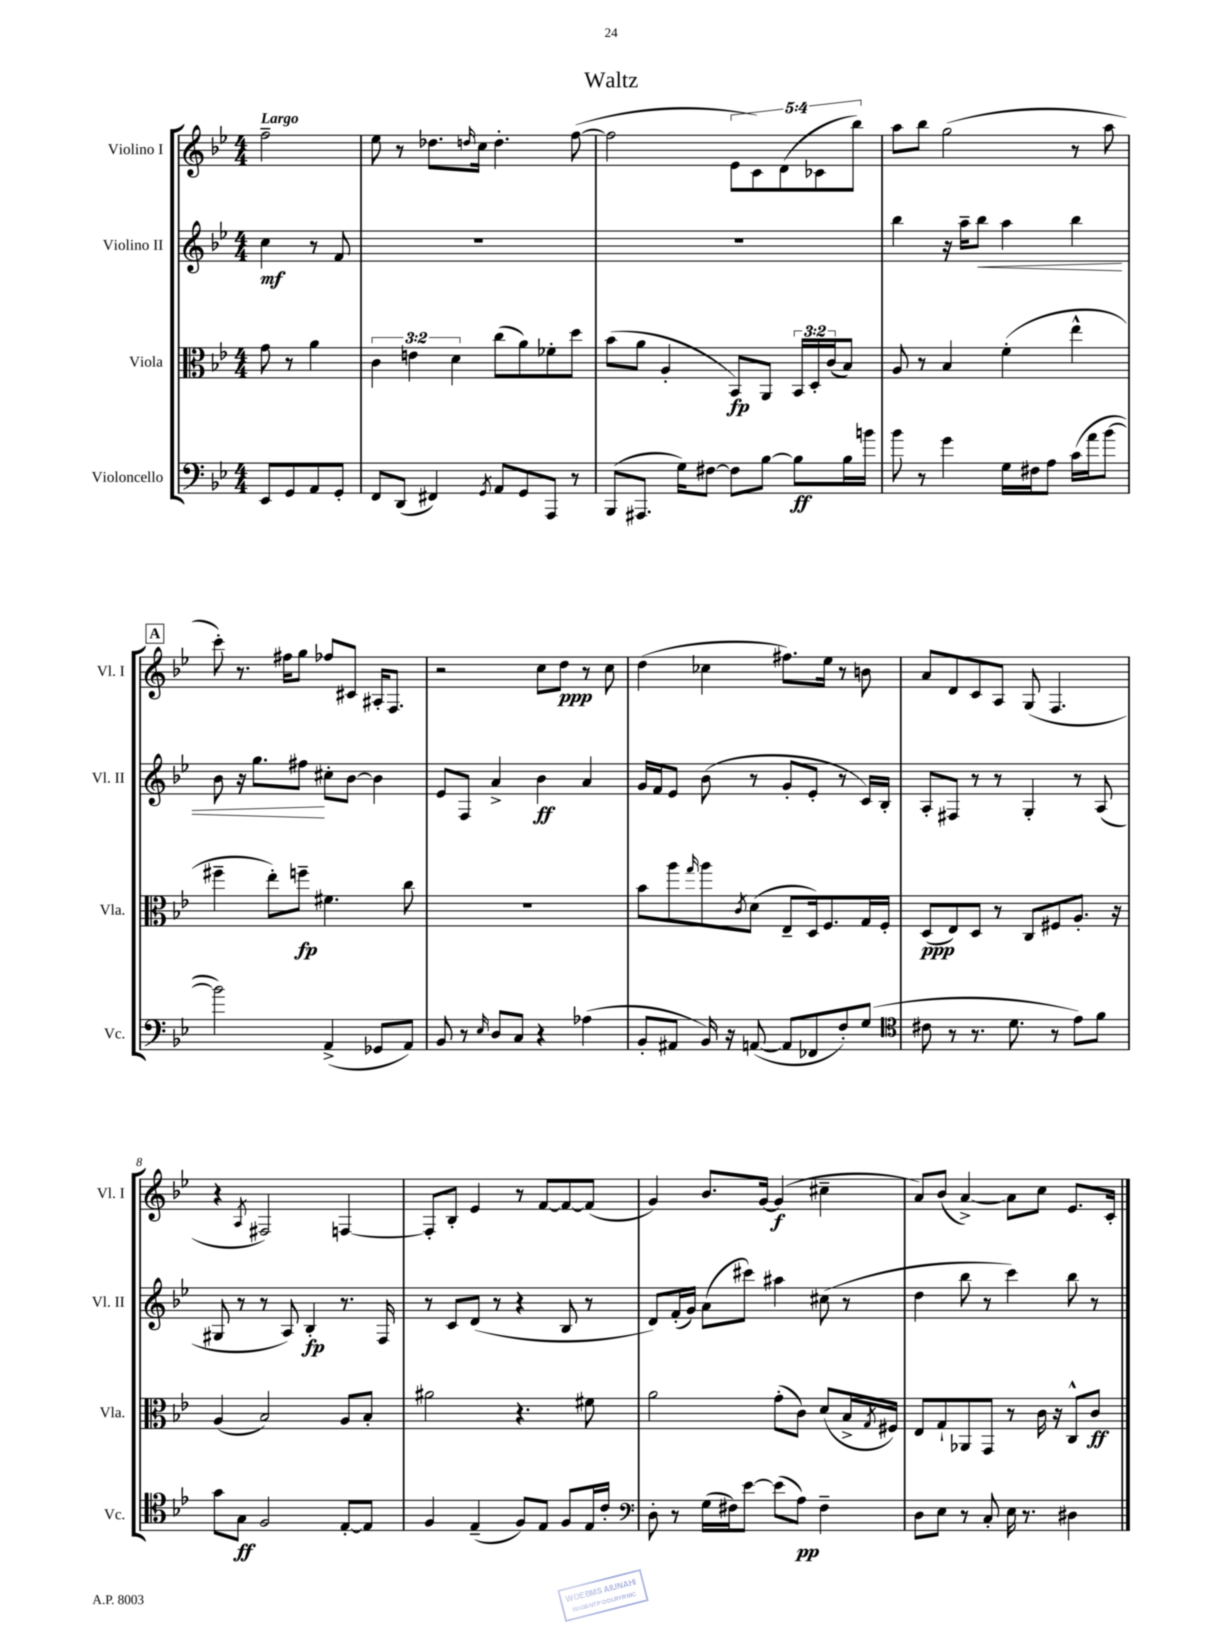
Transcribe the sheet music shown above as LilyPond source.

\header { title = "Waltz" }
<<
\new StaffGroup <<
\new Staff = "s0" \with { instrumentName = "Violino I" shortInstrumentName = "Vl. I" } {
    \clef treble \key bes \major \numericTimeSignature \time 4/4 \override Staff.TupletNumber.text = #tuplet-number::calc-fraction-text \partial 2 \tempo "Largo"
    f''2-- |
    ees''8 r8 des''8. \grace { d''16 } c''16 d''4.-. f''8~( |
    f''2 \tuplet 5/4 { ees'8 c'8) d'8( ces'8 bes''8) } |
    a''8 bes''8 g''2( r8 a''8 |
    \mark \markup { \box "A" } c'''8-.) r8. fis''16 g''8 fes''8 cis'8 ais16-. f8. |
    r2 c''8 d''8\ppp r8 c''8 |
    d''4( ces''4 fis''8.) ees''16 r8 b'8 |
    a'8 d'8 c'8 a8 g8( f4. |
    r4 \acciaccatura { a8 } fis2) f4~ |
    f8-. bes8-. ees'4 r8 f'8~ f'8~ f'8( |
    g'4) bes'8. g'16~ g'4\f( cis''4-- |
    a'8) bes'8( a'4~->) a'8 c''8 ees'8. c'16-. \bar "|." |
}
\new Staff = "s1" \with { instrumentName = "Violino II" shortInstrumentName = "Vl. II" } {
    \clef treble \key bes \major \numericTimeSignature \time 4/4 \partial 2
    c''4\mf r8 f'8 |
    R1 |
    R1 |
    bes''4 r16 a''16-- bes''8\< a''4 bes''4 |
    \mark \markup { \box "A" } bes'8 r16 g''8. fis''8\! cis''8-. bes'8~ bes'4 |
    ees'8 f8 a'4-> bes'4\ff a'4 |
    g'16 f'16 ees'8 bes'8( r8 g'8-. ees'8-. r8 c'16) bes16-. |
    a8-. fis8 r8 r8 g4-. r8 a8( |
    gis8 r8 r8 a8) bes4-.\fp r8. f16 |
    r8 c'8 d'8( r8 r4 bes8 r8 |
    d'8) f'16-.( g'16) a'8( cis'''8) ais''4 cis''8( r8 |
    d''4 bes''8 r8 c'''4) bes''8 r8 \bar "|." |
}
\new Staff = "s2" \with { instrumentName = "Viola" shortInstrumentName = "Vla." } {
    \clef alto \key bes \major \numericTimeSignature \time 4/4 \override Staff.TupletNumber.text = #tuplet-number::calc-fraction-text \partial 2
    g'8 r8 a'4 |
    \tuplet 3/2 { c'4 e'4 d'4 } c''8( a'8) fes'8-. d''8 |
    bes'8( a'8 a4-. bes,8\fp) a,8 \tuplet 3/2 { bes,16 d16-. c'16( } bes8) |
    a8 r8 bes4 f'4-.( ees''4-^ |
    \mark \markup { \box "A" } fis''4-- ees''8-.) f''8--\fp fis'4. c''8 |
    R1 |
    bes'8 a''8 \grace { g''16 } a''8 \acciaccatura { c'8 } d'8( ees8-- d16) f8. g16 f16-. |
    d8\ppp( ees8) d8 r8 c8 fis8 a8.-. r16 |
    a4( bes2) a8 bes8-. |
    ais'2 r4. fis'8 |
    a'2 g'8-.( c'8) d'8( bes16-> \acciaccatura { g8 } fis16) |
    ees8 g8-! aes,8 g,8 r8 c'16 r16 c8-^ c'8\ff \bar "|." |
}
\new Staff = "s3" \with { instrumentName = "Violoncello" shortInstrumentName = "Vc." } {
    \clef bass \key bes \major \numericTimeSignature \time 4/4 \partial 2
    ees,8 g,8 a,8 g,8-. |
    f,8 d,8( fis,4) \acciaccatura { g,8 } a,8 g,8 a,,8 r8 |
    bes,,8( ais,,8. g16) fis8~ fis8 bes8~ bes8\ff bes16 b'16 |
    bes'8 r8 g'4 g16 fis16 a8 c'16( a'16 bes'8~ |
    \mark \markup { \box "A" } bes'2) a,4->( ges,8 a,8) |
    bes,8 r8 \grace { ees16 } d8 c8 r4 aes4( |
    bes,8-. ais,8 bes,16) r16 a,8~( a,8 fes,8 f8-.) g8( |
    \clef tenor cis'8 r8 r8. d'8. r8 ees'8) f'8 |
    g'8 g8\ff f2 ees8~-. ees8 |
    f4 ees4--( f8) ees8 f8 ees16 c'16-. |
    \clef bass d8-. r8 g16( fis16) ees'8~ ees'8( a8\pp) fis4-- |
    d8 ees8 r8 c8-. ees16 r8. dis4 \bar "|." |
}
>>
>>
